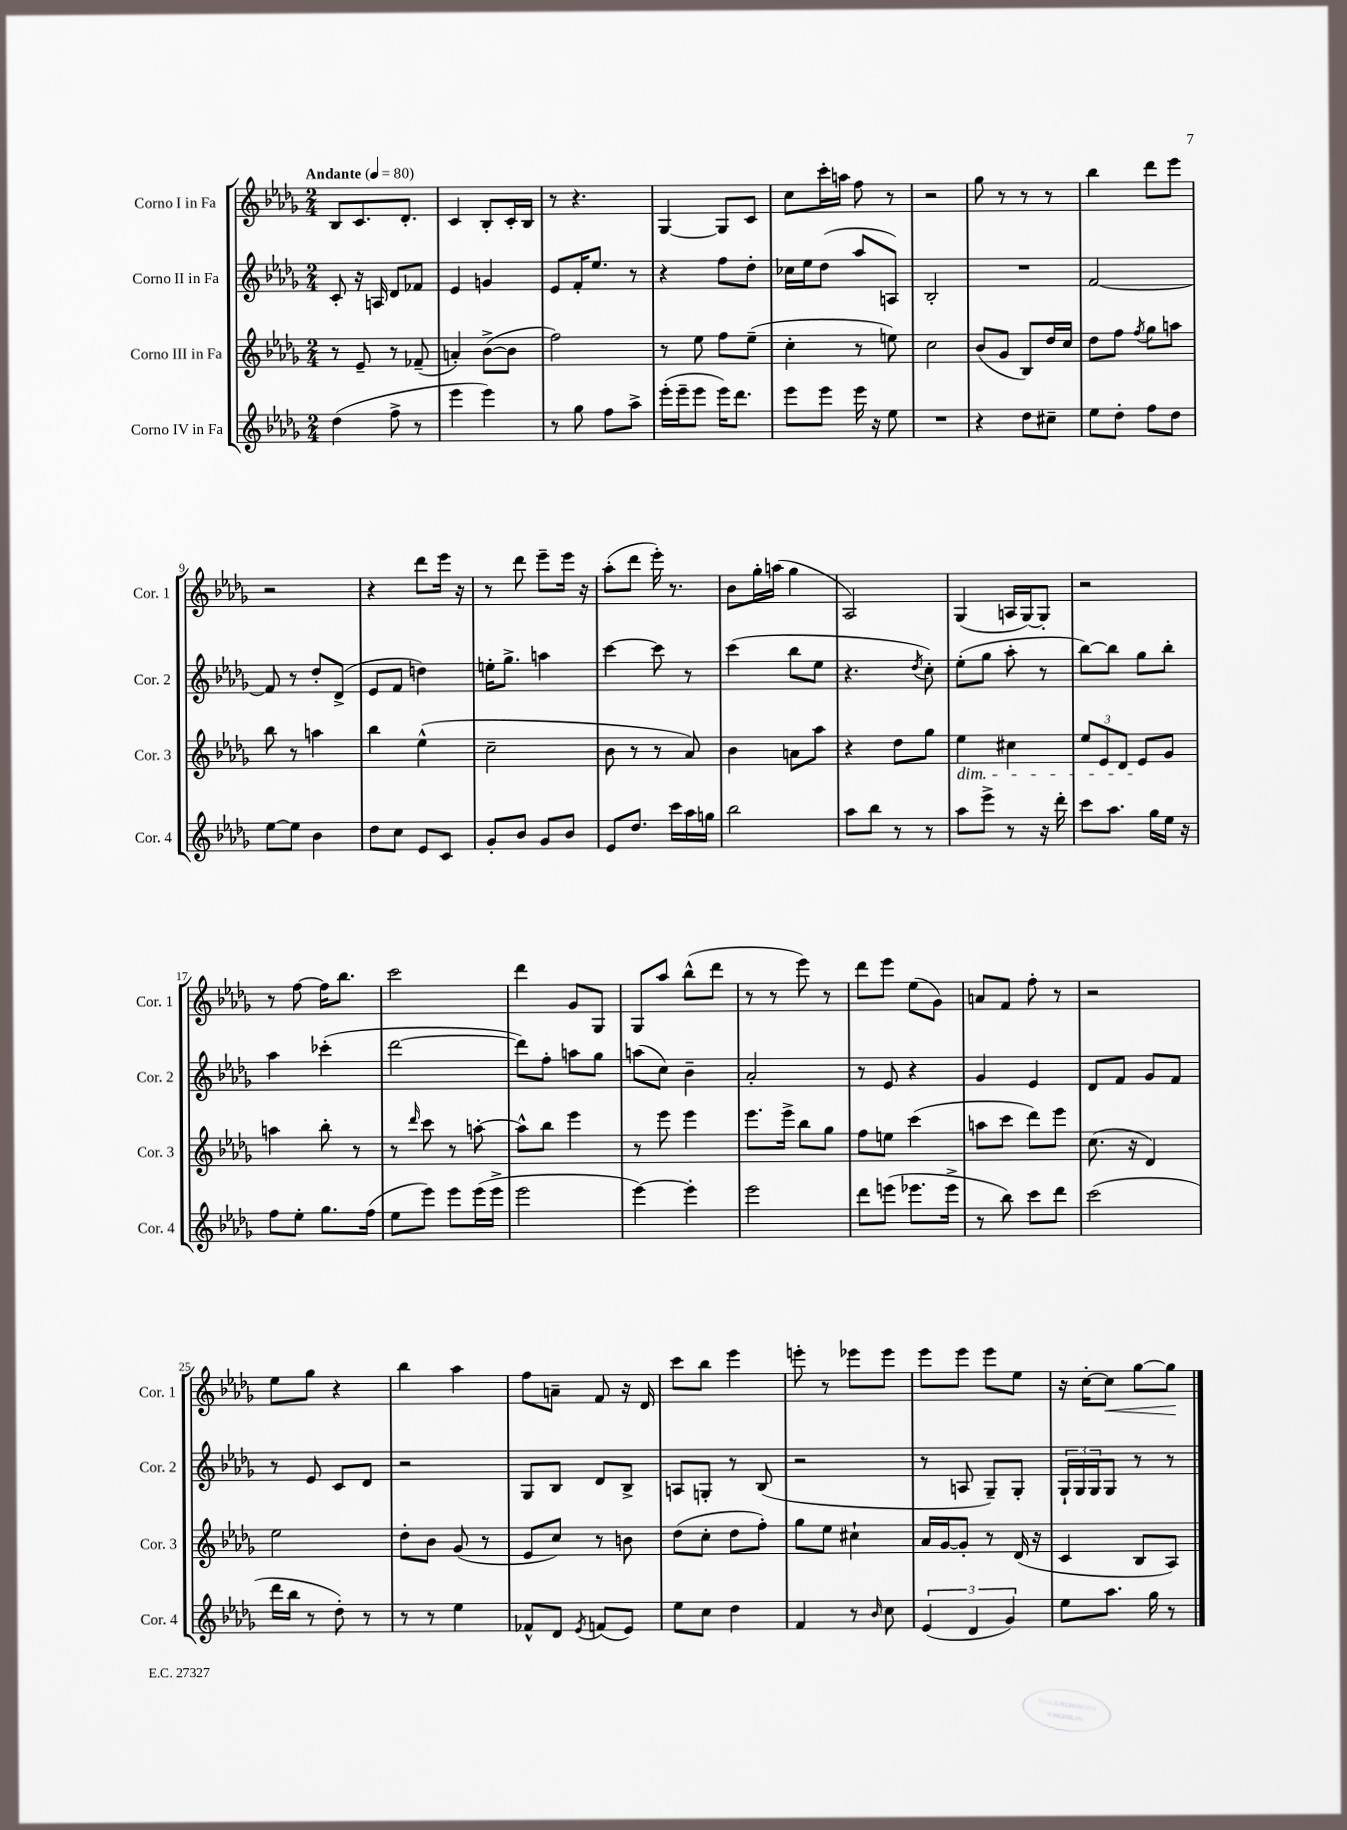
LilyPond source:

<<
\new StaffGroup <<
\new Staff = "s0" \with { instrumentName = "Corno I in Fa" shortInstrumentName = "Cor. 1" } {
    \clef treble \key des \major \numericTimeSignature \time 2/4 \tempo "Andante" 4 = 80
    bes8 c'8. des'8.-. |
    c'4 bes8-. c'16-. bes16 |
    r8 r4. |
    ges4~ ges8 c'8 |
    c''8 c'''16-. a''16 f''8 r8 |
    r2 |
    ges''8 r8 r8 r8 |
    bes''4 des'''8 ees'''8 |
    r2 |
    r4 des'''8 ees'''16 r16 |
    r8 des'''8 ees'''8-- ees'''16 r16 |
    aes''8-.( des'''8 ees'''16-.) r8. |
    bes'8 ges''16-. a''16( ges''4 |
    aes2) |
    ges4( a16 ges16~) ges8-. |
    r2 |
    r8 f''8~ f''16 bes''8. |
    c'''2 |
    des'''4 ges'8 ges8 |
    ges8 aes''8 bes''8-^( des'''8 |
    r8 r8 ees'''8) r8 |
    des'''8 ees'''8 ees''8( ges'8) |
    a'8 f'8 f''8-. r8 |
    r2 |
    ees''8 ges''8 r4 |
    bes''4 aes''4 |
    f''8 a'8-- f'8 r16 des'16 |
    c'''8 bes''8 ees'''4 |
    e'''8-. r8 ees'''8 ees'''8 |
    ees'''8 ees'''8 ees'''8 ees''8 |
    r16 c''16~-. c''8\< ges''8~ ges''8\! \bar "|." |
}
\new Staff = "s1" \with { instrumentName = "Corno II in Fa" shortInstrumentName = "Cor. 2" } {
    \clef treble \key des \major \numericTimeSignature \time 2/4
    c'8-. r16 a16 des'8 fes'8 |
    ees'4 g'4 |
    ees'8 f'16-. ees''8. r8 |
    r4 f''8 des''8-. |
    ces''16 ees''16 des''8( aes''8 a8) |
    bes2-. |
    R2 |
    f'2~ |
    f'8 r8 des''8-. des'8->( |
    ees'8 f'8 d''4) |
    e''16-. ges''8.-> a''4 |
    c'''4~ c'''8 r8 |
    c'''4( bes''8 ees''8 |
    r4. \acciaccatura { des''8 } c''8-.) |
    ees''8-.( ges''8 aes''8-. r8 |
    bes''8~) bes''8 ges''8 bes''8-. |
    aes''4 ces'''4-.( |
    des'''2~ |
    des'''8) f''8-. a''8 ges''8 |
    a''8( c''8) bes'4-- |
    aes'2-. |
    r8 ees'8 r4 |
    ges'4 ees'4 |
    des'8 f'8 ges'8 f'8 |
    r8 ees'8 c'8 des'8 |
    r2 |
    ges8 bes8 des'8 bes8-> |
    a8 g8-. r8 bes8( |
    r2 |
    r8 a8 ges8--) ges8-. |
    \tuplet 3/2 { ges16-! ges16 ges16 } ges8 r8 r8 \bar "|." |
}
\new Staff = "s2" \with { instrumentName = "Corno III in Fa" shortInstrumentName = "Cor. 3" } {
    \clef treble \key des \major \numericTimeSignature \time 2/4
    r8 ees'8-- r8 fes'8--( |
    a'4-.) bes'8~->( bes'8 |
    f''2) |
    r8 ees''8 f''8 ees''8--( |
    c''4-. r8 e''8) |
    c''2 |
    bes'8( ges'8 bes8) des''16 c''16 |
    des''8 f''8 \acciaccatura { f''8 } ges''8 a''8 |
    bes''8 r8 a''4 |
    bes''4 ees''4-^( |
    c''2-- |
    bes'8 r8 r8 aes'8) |
    bes'4 a'8 aes''8 |
    r4 des''8 ges''8 |
    ees''4\dim cis''4 |
    \tuplet 3/2 { ees''8 ees'8 des'8 } ees'8\! ges'8 |
    a''4 bes''8-. r8 |
    r8 \grace { des'''16 } c'''8 r8 a''8~-. |
    a''8-^ bes''8 ees'''4 |
    r8 ees'''8 ees'''4 |
    ees'''8. ees'''16-> bes''8 ges''8 |
    f''8 e''8 c'''4( |
    a''8 c'''8 des'''8) ees'''8 |
    c''8.( r16 des'4) |
    ees''2 |
    des''8-. bes'8 ges'8( r8 |
    ees'8 c''8) r8 b'8 |
    des''8( c''8-. des''8 f''8-.) |
    ges''8 ees''8 cis''4-! |
    aes'16 ges'16~ ges'8-. r8 des'16( r16 |
    c'4 bes8 aes8) \bar "|." |
}
\new Staff = "s3" \with { instrumentName = "Corno IV in Fa" shortInstrumentName = "Cor. 4" } {
    \clef treble \key des \major \numericTimeSignature \time 2/4
    des''4( f''8-> r8 |
    ees'''4 ees'''4) |
    r8 ges''8 f''8 aes''8-> |
    ees'''16-.( ees'''16-- ees'''8 ees'''16) des'''8. |
    ees'''8 ees'''8 ees'''16 r16 ees''8 |
    R2 |
    r4 des''8 cis''8-- |
    ees''8 des''8-. f''8 des''8 |
    ees''8~ ees''8 bes'4 |
    des''8 c''8 ees'8 c'8 |
    ges'8-. bes'8 ges'8 bes'8 |
    ees'8 des''8. c'''16 aes''16 g''16 |
    bes''2 |
    aes''8 bes''8 r8 r8 |
    aes''8 ees'''8-> r8 r16 des'''16-. |
    c'''8 aes''8. ges''16 ees''16 r16 |
    f''8 ees''8-. ges''8. f''16( |
    ees''8 ees'''8) ees'''8 ees'''16( ees'''16-> |
    ees'''2 |
    ees'''4~) ees'''4-. |
    ees'''2 |
    des'''8 e'''8( ees'''8. ees'''16-> |
    r8 bes''8) c'''8 des'''8 |
    c'''2( |
    des'''16 bes''16 r8 des''8-.) r8 |
    r8 r8 ees''4 |
    fes'8-^ des'8 \acciaccatura { ees'8 } f'8( ees'8) |
    ees''8 c''8 des''4 |
    f'4 r8 \grace { bes'16 } c''8 |
    \tuplet 3/2 { ees'4( des'4 ges'4) } |
    ees''8 aes''8. ges''16 r8 \bar "|." |
}
>>
>>
